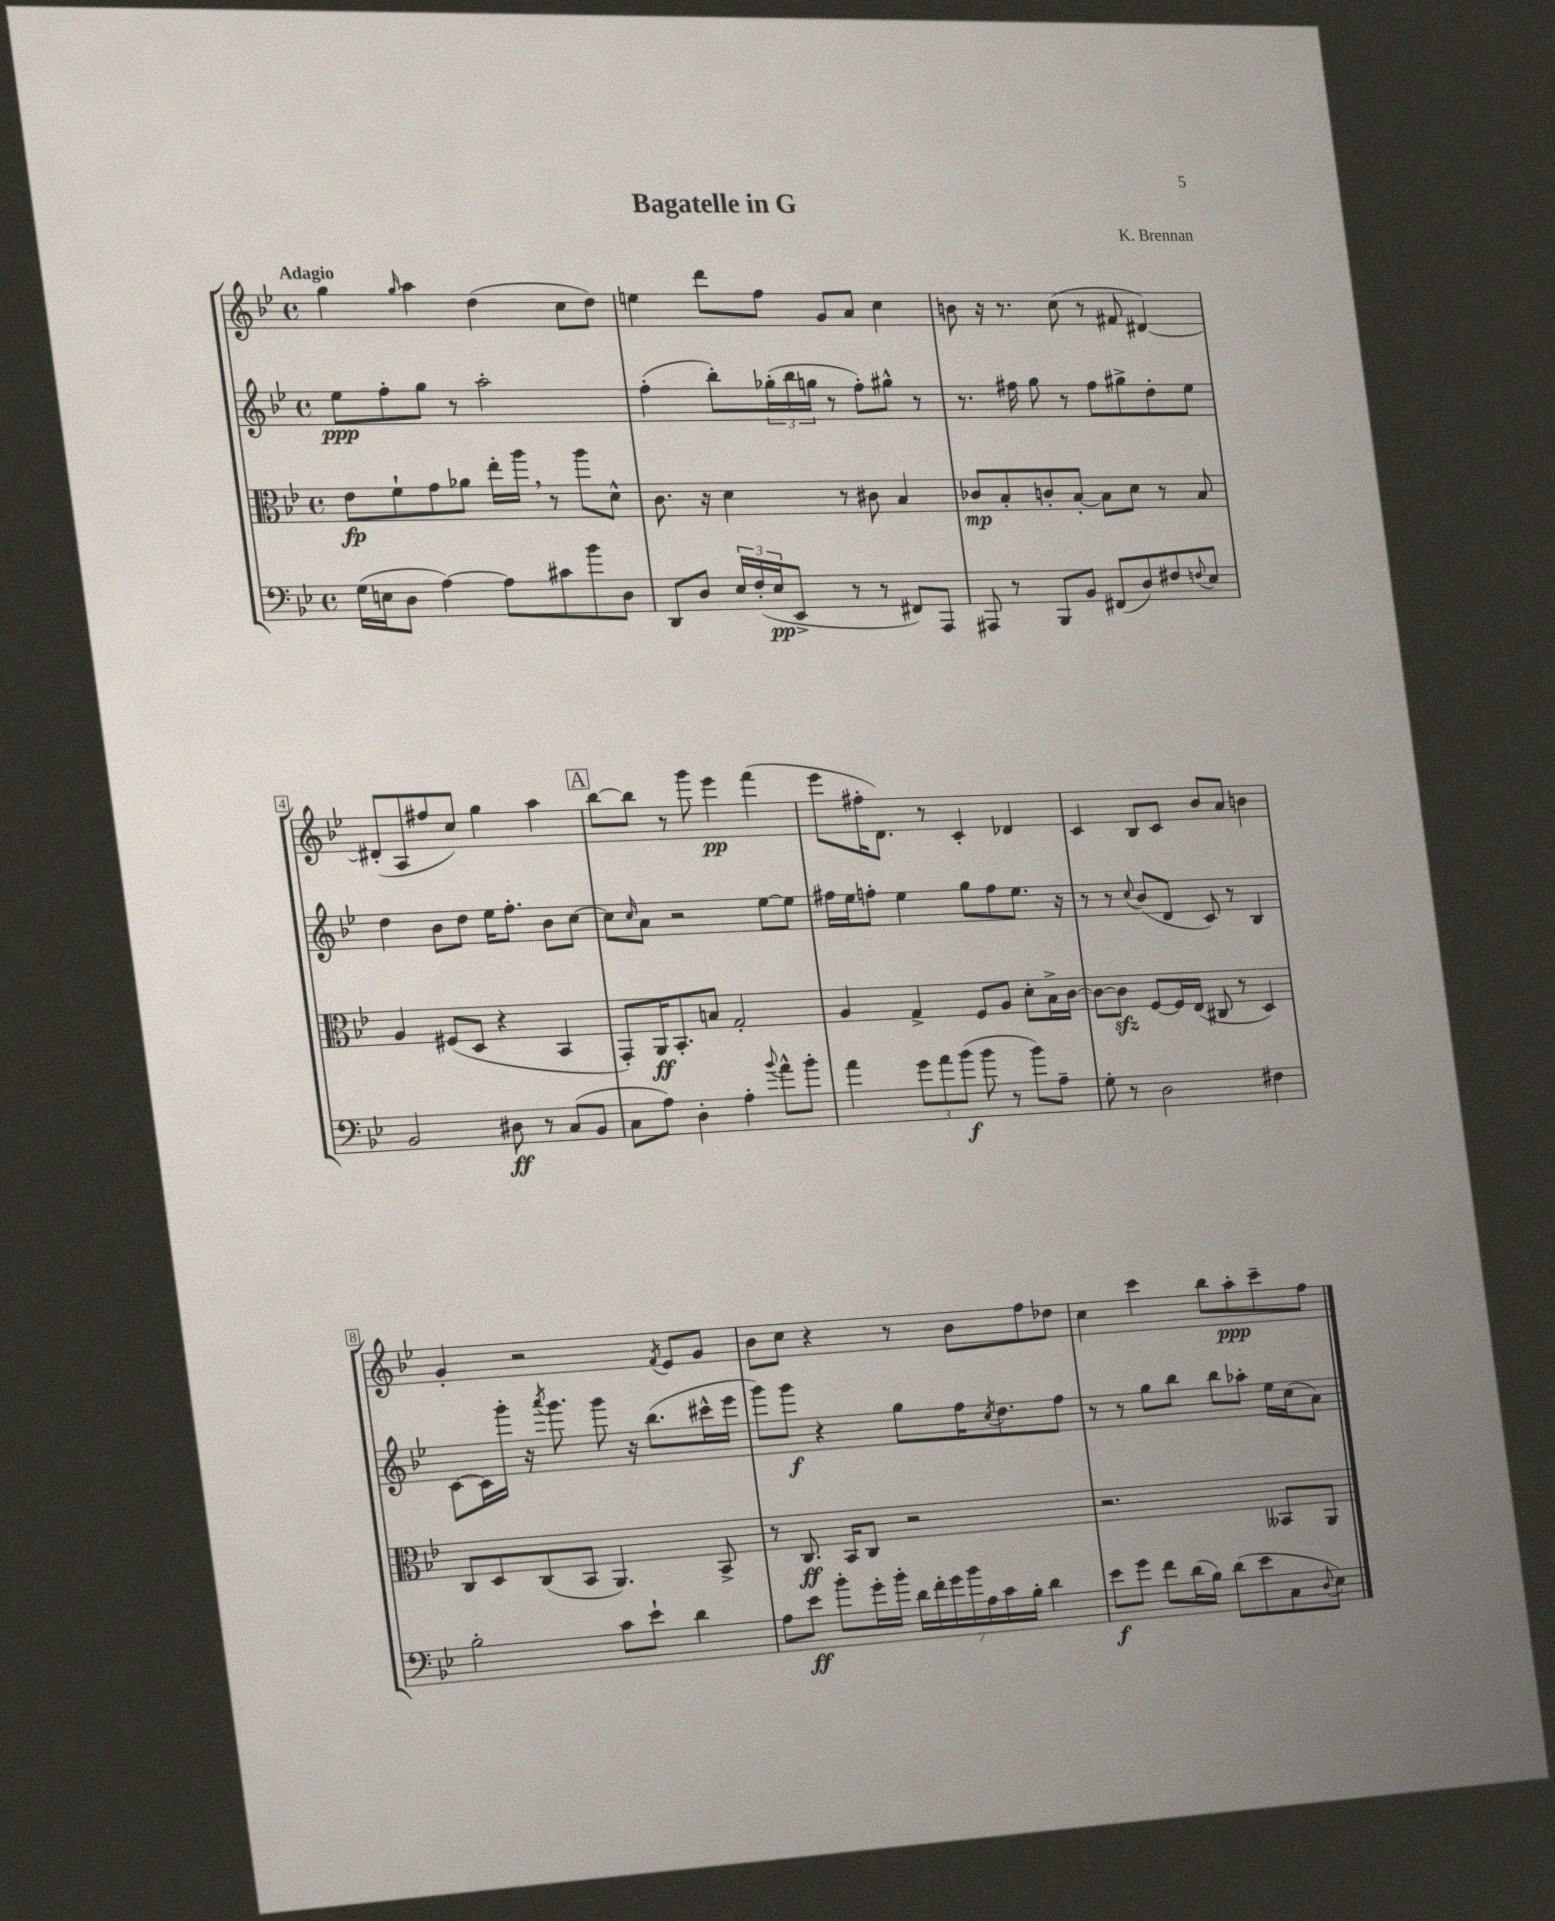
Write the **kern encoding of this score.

**kern	**kern	**kern	**kern
*staff4	*staff3	*staff2	*staff1
*clefF4	*clefC3	*clefG2	*clefG2
*k[b-e-]	*k[b-e-]	*k[b-e-]	*k[b-e-]
*M4/4	*M4/4	*M4/4	*M4/4
*met(c)	*met(c)	*met(c)	*met(c)
(16G	8e-	8ee-	4gg
16E	.	.	.
8D	8f`	8ff'	.
.	.	.	16qqgg
[4A)	8g	8gg	4aa
.	8a-	8r	.
8A]	16ee-'	2aa'	(4dd
.	16aa	.	.
8c#	8r	.	.
8b-	8aa	.	8cc
8D	8d^^	.	8dd)
=	=	=	=
8DD	8.c	(4ff'	4ee
8D	.	.	.
.	16r	.	.
24E-	4d	8bb-')	8ddd
(24F'	.	.	.
24E-	.	.	.
8EE-^	.	(24gg-'	8ff
.	.	24bb-	.
.	.	24gg	.
8r	8r	8r	8g
8r	8c#	8ff')	8a
8FF#)	4B-	8gg#^^	4cc
8AAA	.	8r	.
=	=	=	=
8AAA#	8c-	8.r	8b
8r	8B-'	.	16r
.	.	16ff#	8.r
8BBB-	8c'	8gg	.
8BB-	[8B-'	8r	(8cc
(8FF#	8B-]	8ff#	8r
8D)	8d	8gg#^	8f#
8F#	8r	8dd'	[4d#)
8qqF	.	.	.
8E-	8B-	8ee-	.
=	=	=	=
2BB-	4A	4dd	(8d#']
.	.	.	8A
.	(8F#	8b-	8ff#
.	8D	8dd	8cc)
8D#	4r	16ee-	4gg
.	.	8.ff'	.
8r	.	.	.
(8C	4BB-	8b-	4aa
8BB-	.	[8cc	.
=	=	=	=
8C	8GG')	8cc]	[8bb-
.	.	16qqcc	.
8A)	16AA	8a	8bb-]
.	8.BB-'	.	.
4D'	.	2r	8r
.	8B	.	8ggg
4A'	2G'	.	4eee-
8qqb-	.	.	.
8a^^	.	[8ee-	(4fff
8b-'	.	8ee-]	.
=	=	=	=
4a	4A	16ff#	8eee-
.	.	16ee-	.
.	.	8ff'	16ff#'
.	.	.	8.d)
12g	4G^	4ee-	.
12a	.	.	.
.	.	.	8r
(12b-	.	.	.
8b-	8F	8gg	4c'
8r	8A	8ff	.
8b-)	8d'	8.ee-	4d-
8A~	16B-^	.	.
.	[16c	16r	.
=	=	=	=
8G'	8c_	8r	4c
8r	8c]	8r	.
.	.	8qqcc	.
2D	[8F	(8b-	8B-
.	16F]	8d	8c
.	(16E-	.	.
.	8C#	8c)	8b-
.	8r	8r	8a
4F#	4D)	4B-	4b
=	=	=	=
2B-'	8C	[8c	4g'
.	8D	16c]	.
.	.	16ggg'	.
.	(8C	16r	2r
.	.	8qaaa	.
.	.	8.ggg	.
.	8BB-	.	.
8c	4.AA)	8ggg	.
8e-`	.	16r	.
.	.	(8.bb-	.
.	.	.	8qf
4d	.	.	8e-
.	8BB-^	16ccc#^^	8g
.	.	16eee-	.
=	=	=	=
8A	8r	8ggg)	8b-
8e-	8.C	8ggg	8cc
8b-'	.	4r	4r
.	16BB-	.	.
16g'	8C	.	.
16b-'	.	.	.
28d	2r	8gg	8r
28f'	.	.	.
28g	.	.	.
28b-	.	.	.
.	.	16ff	8b-
28A	.	.	.
28c	.	.	.
.	.	8qcc	.
.	.	8.dd	.
28B-'	.	.	.
4d	.	.	8ff
.	.	8ff	8dd-
=	=	=	=
8e-	2.r	8r	4cc
8g	.	8r	.
8f	.	8gg	4ccc
(16d	.	8bb-	.
16B-)	.	.	.
(8d	.	8bb-	8bb-
8e-	.	8aa-'	8aa'
8C	8BB--	16ee-	8ccc~
.	.	(16cc	.
8qqD	.	.	.
8E-)	8AA	8a)	8ff
==	==	==	==
*-	*-	*-	*-
